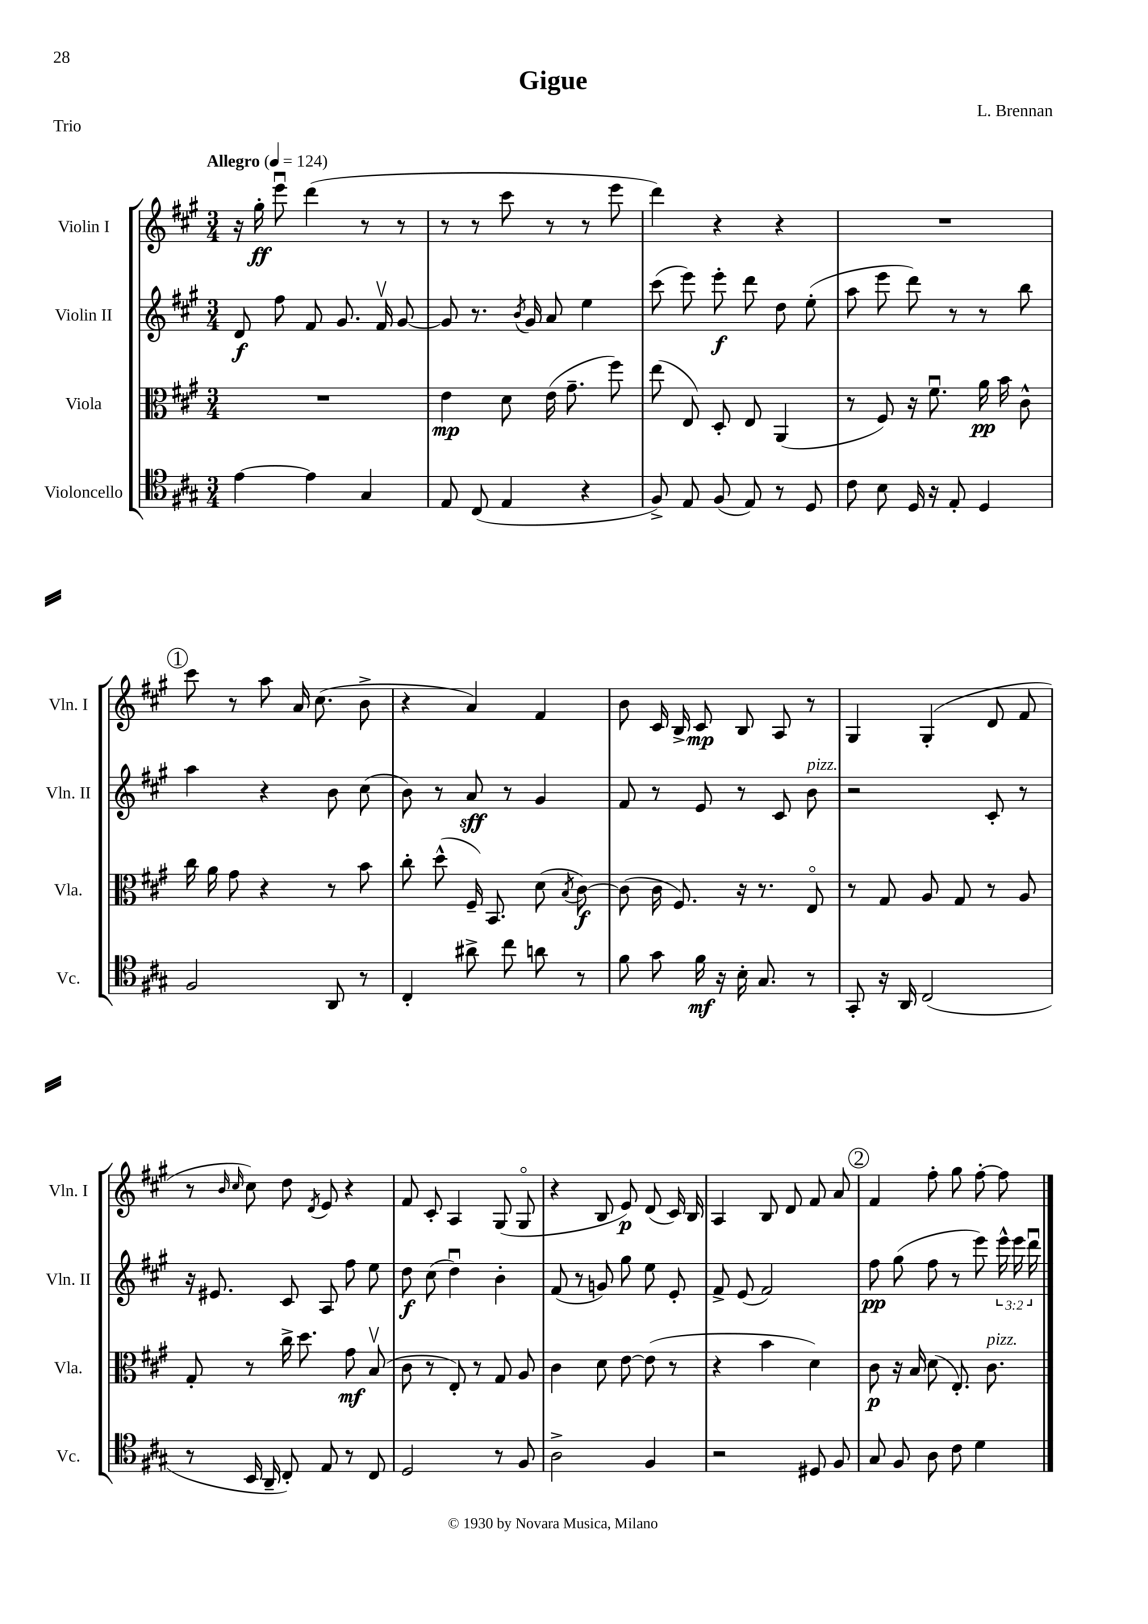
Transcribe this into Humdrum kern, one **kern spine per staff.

**kern	**dynam	**kern	**dynam	**kern	**dynam	**kern	**dynam
*part4	*part4	*part3	*part3	*part2	*part2	*part1	*part1
*staff4	*staff4	*staff3	*staff3	*staff2	*staff2	*staff1	*staff1
*I"Violoncello	*	*I"Viola	*	*I"Violin II	*	*I"Violin I	*
*I'Vc.	*	*I'Vla.	*	*I'Vln. II	*	*I'Vln. I	*
*clefC4	*	*clefC3	*	*clefG2	*	*clefG2	*
*k[f#c#g#]	*	*k[f#c#g#]	*	*k[f#c#g#]	*	*k[f#c#g#]	*
*M3/4	*	*M3/4	*	*M3/4	*	*M3/4	*
*MM124	*	*MM124	*	*MM124	*	*MM124	*
=1	=1	=1	=1	=1	=1	=1	=1
!	!	!	!	!	!	!LO:TX:a:B:t=Allegro	!
[4e\	.	2.r	.	8d/	f	16r	.
.	.	.	.	.	.	16gg#'\	ff
.	.	.	.	8ff#\	.	8eeeu\	.
4e\]	.	.	.	8f#/	.	(4ddd\	.
.	.	.	.	8.g#/	.	.	.
4G#/	.	.	.	.	.	8r	.
.	.	.	.	16f#v/	.	.	.
.	.	.	.	[8g#/	.	8r	.
=2	=2	=2	=2	=2	=2	=2	=2
8E/	.	4e\	mp	8g#/]	.	8r	.
(8C#/	.	.	.	8.r	.	8r	.
4E/	.	8d\	.	.	.	8ccc#\	.
.	.	.	.	8qb/	.	.	.
.	.	.	.	16g#/	.	.	.
.	.	(16e\	.	8a/	.	8r	.
.	.	8.g#~\	.	.	.	.	.
4r	.	.	.	4ee\	.	8r	.
.	.	8ff#\)	.	.	.	8eee\	.
=3	=3	=3	=3	=3	=3	=3	=3
8F#^/)	.	(8ee\	.	(8ccc#\	.	4ddd\)	.
8E/	.	8E/)	.	8eee\)	.	.	.
(8F#/	.	8D'/	.	8eee'\	f	4r	.
8E/)	.	8E/	.	8ddd\	.	.	.
8r	.	(4AA/	.	8dd\	.	4r	.
8D/	.	.	.	(8ee'\	.	.	.
=4	=4	=4	=4	=4	=4	=4	=4
8c#\	.	8r	.	8aa\	.	2.r	.
8B\	.	8F#/)	.	8eee\	.	.	.
16D/	.	16r	.	8ddd\)	.	.	.
16r	.	8.f#u\	.	.	.	.	.
8E'/	.	.	.	8r	.	.	.
4D/	.	16a\	pp	8r	.	.	.
.	.	16b\	.	.	.	.	.
.	.	8c#^^\	.	8bb\	.	.	.
!!LO:LB:g=z
!!LO:REH:place=s1:t=1
=5	=5	=5	=5	=5	=5	=5	=5
2F#/	.	16cc#\	.	4aa\	.	8ccc#\	.
.	.	16a\	.	.	.	.	.
.	.	8g#\	.	.	.	8r	.
.	.	4r	.	4r	.	8aa\	.
.	.	.	.	.	.	16a/	.
.	.	.	.	.	.	(8.cc#\	.
8AA/	.	8r	.	8b\	.	.	.
8r	.	8b\	.	(8cc#\	.	8b^\	.
=6	=6	=6	=6	=6	=6	=6	=6
4C#'/	.	8cc#'\	.	8b\)	.	4r	.
.	.	(8dd^^\	.	8r	.	.	.
8a#X^\	.	16F#~/)	.	8a/	sff	4a/)	.
.	.	8.BB/	.	.	.	.	.
8cc#\	.	.	.	8r	.	.	.
8an\	.	(8d\	.	4g#/	.	4f#/	.
.	.	8qB/	.	.	.	.	.
8r	.	[8c#\)	f	.	.	.	.
=7	=7	=7	=7	=7	=7	=7	=7
8f#\	.	(8c#\]	.	8f#/	.	8b\	.
8g#\	.	16c#\	.	8r	.	16c#/	.
.	.	8.F#/)	.	.	.	16B^/	.
16f#\	mf	.	.	8e/	.	8c#/	mp
16r	.	.	.	.	.	.	.
16B'\	.	16r	.	8r	.	8B/	.
8.G#/	.	8.r	.	.	.	.	.
.	.	.	.	8c#/	.	8A/	.
!	!	!	!	!LO:TX:a:i:t=pizz.	!	!	!
8r	.	8E/	.	8b\	.	8r	.
=8	=8	=8	=8	=8	=8	=8	=8
8GG#'/	.	8r	.	2r	.	4G#/	.
16r	.	8G#/	.	.	.	.	.
16AA/	.	.	.	.	.	.	.
(2C#/	.	8A/	.	.	.	(4G#'/	.
.	.	8G#/	.	.	.	.	.
.	.	8r	.	8c#'/	.	8d/	.
.	.	8A/	.	8r	.	8f#/	.
!!LO:LB:g=z
=9	=9	=9	=9	=9	=9	=9	=9
8r	.	8G#'/	.	16r	.	8r	.
.	.	.	.	8.e#X/	.	.	.
.	.	.	.	.	.	16qqb/	.
.	.	.	.	.	.	16qqcc#/	.
16BB/	.	8r	.	.	.	8cc#\)	.
16AA~/	.	.	.	.	.	.	.
8C#'/)	.	16cc#^\	.	8c#/	.	8dd\	.
.	.	8.dd\	.	.	.	.	.
.	.	.	.	.	.	8qd/	.
8E/	.	.	.	8A/	.	8e/	.
8r	.	8g#\	mf	8ff#\	.	4r	.
8C#/	.	(8Bv/	.	8ee\	.	.	.
=10	=10	=10	=10	=10	=10	=10	=10
2D/	.	8c#\	.	8dd\	f	8f#/	.
.	.	8r	.	(8cc#\	.	8c#'/	.
.	.	8E'/)	.	4ddu\)	.	4A/	.
.	.	8r	.	.	.	.	.
8r	.	8G#/	.	4b'\	.	(8G#/	.
8F#/	.	8A/	.	.	.	8G#/	.
=11	=11	=11	=11	=11	=11	=11	=11
2A^\	.	4c#\	.	(8f#/	.	4r	.
.	.	.	.	8r	.	.	.
.	.	8d\	.	8gn/)	.	8B/	.
.	.	[8e\	.	8gg#\	.	8e/)	p
4F#/	.	(8e\]	.	8ee\	.	(8d/	.
.	.	8r	.	8e'/	.	16c#/)	.
.	.	.	.	.	.	16B/	.
=12	=12	=12	=12	=12	=12	=12	=12
2r	.	4r	.	8f#^/	.	4A/	.
.	.	.	.	(8e/	.	.	.
.	.	4b\	.	2f#/)	.	8B/	.
.	.	.	.	.	.	8d/	.
8D#X/	.	4d\)	.	.	.	8f#/	.
8F#/	.	.	.	.	.	8a/	.
!!LO:REH:place=s1:t=2
=13	=13	=13	=13	=13	=13	=13	=13
8G#/	.	8c#\	p	8ff#\	pp	4f#/	.
8F#/	.	16r	.	(8gg#\	.	.	.
.	.	16B/	.	.	.	.	.
8A\	.	(8d\	.	8ff#\	.	8ff#'\	.
8c#\	.	8.E'/)	.	8r	.	8gg#\	.
4d\	.	.	.	8eee\)	.	[8ff#'\	.
!	!	!LO:TX:a:i:t=pizz.	!	!	!	!	!
.	.	8.c#\	.	.	.	.	.
.	.	.	.	24eee^^\	.	8ff#\]	.
.	.	.	.	24eee\	.	.	.
.	.	.	.	24dddu\	.	.	.
==	==	==	==	==	==	==	==
*-	*-	*-	*-	*-	*-	*-	*-
